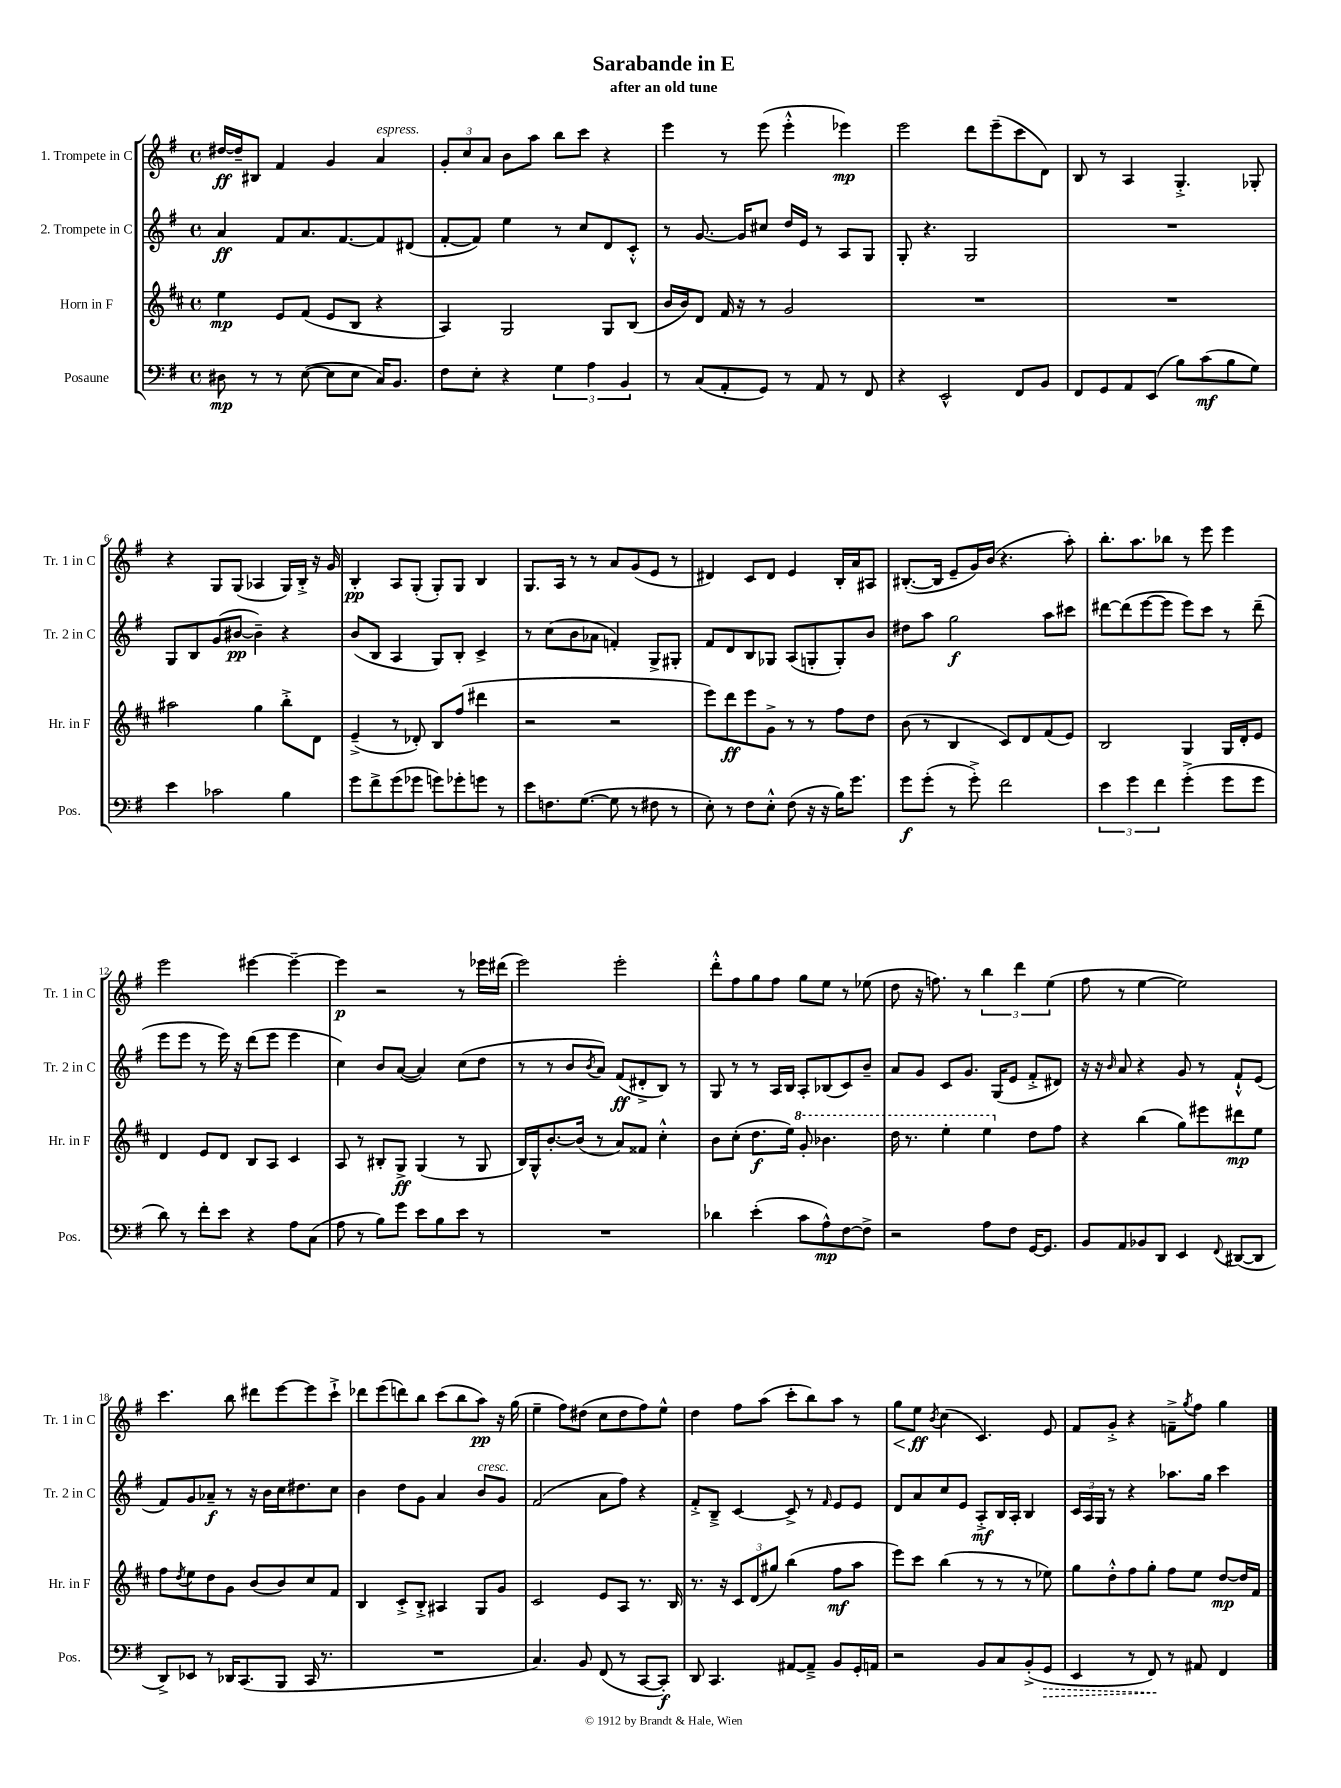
\header { title = "Sarabande in E" subtitle = "after an old tune" }
<<
\new StaffGroup <<
\new Staff = "s0" \with { instrumentName = "1. Trompete in C" shortInstrumentName = "Tr. 1 in C" } {
    \clef treble \key g \major \defaultTimeSignature \time 4/4
    dis''16~\ff dis''16-- bis8 fis'4 g'4 a'4^\markup { \italic "espress." } |
    \tuplet 3/2 { g'8-. c''8 a'8 } b'8 a''8 b''8 c'''8 r4 |
    e'''4 r8 e'''8( e'''4-.-^ ees'''4\mp) |
    e'''2 d'''8 e'''8--( c'''8 d'8) |
    b8 r8 a4 g4.-.-> ges8-. |
    r4 g8 g8( aes4 g16) b16-.-> r16 g'16 |
    b4-.\pp a8 g8-.( g8-.) g8 b4 |
    g8. a16 r8 r8 a'8 g'8( e'8 r8 |
    dis'4) c'8 dis'8 e'4 b16-. a'16 ais8 |
    bis8.~-.( bis16 e'8-- g'16) b'16( r4. a''8-.) |
    b''8.-. a''8. bes''8 r8 e'''8 e'''4 |
    e'''2 eis'''4~ eis'''4~-- |
    eis'''4\p r2 r8 ees'''16 dis'''16( |
    e'''2) e'''2-. |
    d'''8-.-^ fis''8 g''8 fis''8 g''8 e''8 r8 ees''8( |
    d''8 r16 f''8.) r8 \tuplet 3/2 { b''4 d'''4 e''4( } |
    fis''8 r8 e''4~ e''2) |
    c'''4. b''8 dis'''8 e'''8~ e'''8 c'''8-!-> |
    des'''8 e'''8( d'''8) b''8 c'''8( b''8 a''8\pp) r16 g''16( |
    e''4-- fis''8) dis''8( c''8 dis''8 fis''8) e''8-^ |
    d''4 fis''8 a''8( c'''8-. b''8) a''8 r8 |
    g''8\< e''8\ff\! \acciaccatura { b'8 } c''4( c'4.) e'8 |
    fis'8 g'8-.-> r4 f'8---> \acciaccatura { g''8 } fis''8 g''4 \bar "|." |
}
\new Staff = "s1" \with { instrumentName = "2. Trompete in C" shortInstrumentName = "Tr. 2 in C" } {
    \clef treble \key g \major \defaultTimeSignature \time 4/4
    a'4\ff fis'8 a'8. fis'8.~ fis'8 dis'8( |
    fis'8~-. fis'8) e''4 r8 c''8 d'8 c'8-.-^ |
    r8 g'8.~ g'16 cis''8 d''16 e'16 r8 a8 g8 |
    g8-. r4. g2 |
    R1 |
    g8 b8 g'8( bis'8~\pp bis'4--) r4 |
    b'8( b8 a4 g8) b8-. c'4-> |
    r8 c''8( b'8 aes'8 f'4-.) g8-> gis8-. |
    fis'8 d'8 b8 ges8 a8( g8-. g8-.) b'8 |
    dis''8 a''8 g''2\f a''8 cis'''8 |
    dis'''8~ dis'''8( e'''8~ e'''8 e'''8) c'''8 r8 dis'''8--( |
    e'''8 e'''8 r8 e'''16) r16 d'''8( e'''8 e'''4 |
    c''4) b'8 a'8~( a'4) c''8( d''8 |
    r8 r8 b'8 \acciaccatura { b'8 } a'8) fis'8\ff( dis'8-.-> b8) r8 |
    g8 r8 r8 a16 b16 a8-. bes8( c'8) b'8-- |
    a'8 g'8 c'8 g'8. g16( e'8 fis'8-.-> dis'8) |
    r16 r16 \grace { b'16 } a'8 r4 g'8 r8 fis'8-!-^ e'8( |
    fis'8) g'8 aes'8--\f r8 r16 b'16 c''16 dis''8. c''8 |
    b'4 d''8 g'8 a'4 b'8^\markup { \italic "cresc." } g'8 |
    fis'2( a'8 fis''8) r4 |
    fis'8-.-> b8---> c'4~ c'8-> r8 \grace { fis'16 } e'8 e'8 |
    d'8 a'8 c''8 e'8 a8-.->\mf b16 a16-. b4 |
    \tuplet 3/2 { c'16 a16 g16 } r8 r4 aes''8. g''16 c'''4 \bar "|." |
}
\new Staff = "s2" \with { instrumentName = "Horn in F" shortInstrumentName = "Hr. in F" } {
    \clef treble \key d \major \defaultTimeSignature \time 4/4
    e''4\mp e'8 fis'8( e'8 b8 r4 |
    a4) g2 g8 b8( |
    b'16 b'16) d'8 fis'16 r16 r8 g'2 |
    R1 |
    R1 |
    ais''2 g''4 b''8-.-> d'8 |
    e'4--->( r8 des'8-.) b8 fis''8( dis'''4 |
    r2 r2 |
    e'''8) d'''8\ff e'''8 g'8-> r8 r8 fis''8 d''8 |
    b'8( r8 b4 cis'8) d'8 fis'8( e'8) |
    b2 g4 g16 d'16-. e'8 |
    d'4 e'8 d'8 b8 a8 cis'4 |
    a8 r8 bis8-. g8->\ff g4( r8 g8 |
    b16) g16-^ b'8.~-. b'16( r8 a'8) fisis'8 cis''4-.-^ |
    b'8 cis''8-.( d''8.\f e''16) \ottava #1 g''8-. bes''4. |
    d'''16 r8. e'''4-. e'''4 \ottava #0 d''8 fis''8 |
    r4 b''4( g''8) eis'''8 dis'''8\mp e''8 |
    fis''8 \acciaccatura { d''8 } e''8 d''8 g'8 b'8( b'8) cis''8 fis'8 |
    b4 cis'8-.-> b8-.-> ais4 g8 g'8 |
    cis'2 e'8 a8 r8. b16 |
    r8. r16 \tuplet 3/2 { cis'8 d'8( gis''8) } b''4( fis''8\mf a''8 |
    e'''8) cis'''8 b''4( r8 r8 r8 ees''8) |
    g''8 d''8-.-^ fis''8 g''8-. fis''8 e''8 d''8~\mp d''16 fis'16 \bar "|." |
}
\new Staff = "s3" \with { instrumentName = "Posaune" shortInstrumentName = "Pos." } {
    \clef bass \key g \major \defaultTimeSignature \time 4/4
    dis8\mp r8 r8 e8~( e8 e8 c16) b,8. |
    fis8 e8-. r4 \tuplet 3/2 { g4 a4 b,4 } |
    r8 c8( a,8-. g,8) r8 a,8 r8 fis,8 |
    r4 e,2-^ fis,8 b,8 |
    fis,8 g,8 a,8 e,8( b8) c'8\mf( b8 g8) |
    e'4 ces'2 b4 |
    g'8 fis'8-> g'8( ges'8 g'8) ges'8-. g'8 r8 |
    e'8 f8. g8.~( g8 r8 fis8 r8 |
    e8-.) r8 fis8 e8-.-^ fis8( r16 r16 b16) g'8. |
    g'8\f g'8-.( r8 g'8-.->) fis'2 |
    \tuplet 3/2 { e'4 g'4 fis'4 } g'4-.->( g'8 g'8 |
    d'8) r8 fis'8-. e'8 r4 a8 c8( |
    a8 r8 b8) g'8 e'8 b8 e'8 r8 |
    R1 |
    des'4 e'4-.( c'8 a8-^\mp) fis8~ fis8-> |
    r2 a8 fis8 g,16~ g,8. |
    b,8 a,8 bes,8 d,8 e,4 \appoggiatura { fis,8 } dis,8~( dis,8 |
    d,8->) ees,8 r8 des,16 c,8.( b,,8 c,16 r8. |
    R1 |
    c4.) b,8 fis,8( r8 c,8~ c,8-.\f) |
    d,8 c,4. ais,8~ ais,8---> b,8 g,16-. a,16 |
    r2 b,8 c8 b,8-.->( \once \override Hairpin.style = #'dashed-line g,8\> |
    e,4 r8 fis,8\!) r8 ais,8 fis,4 \bar "|." |
}
>>
>>
